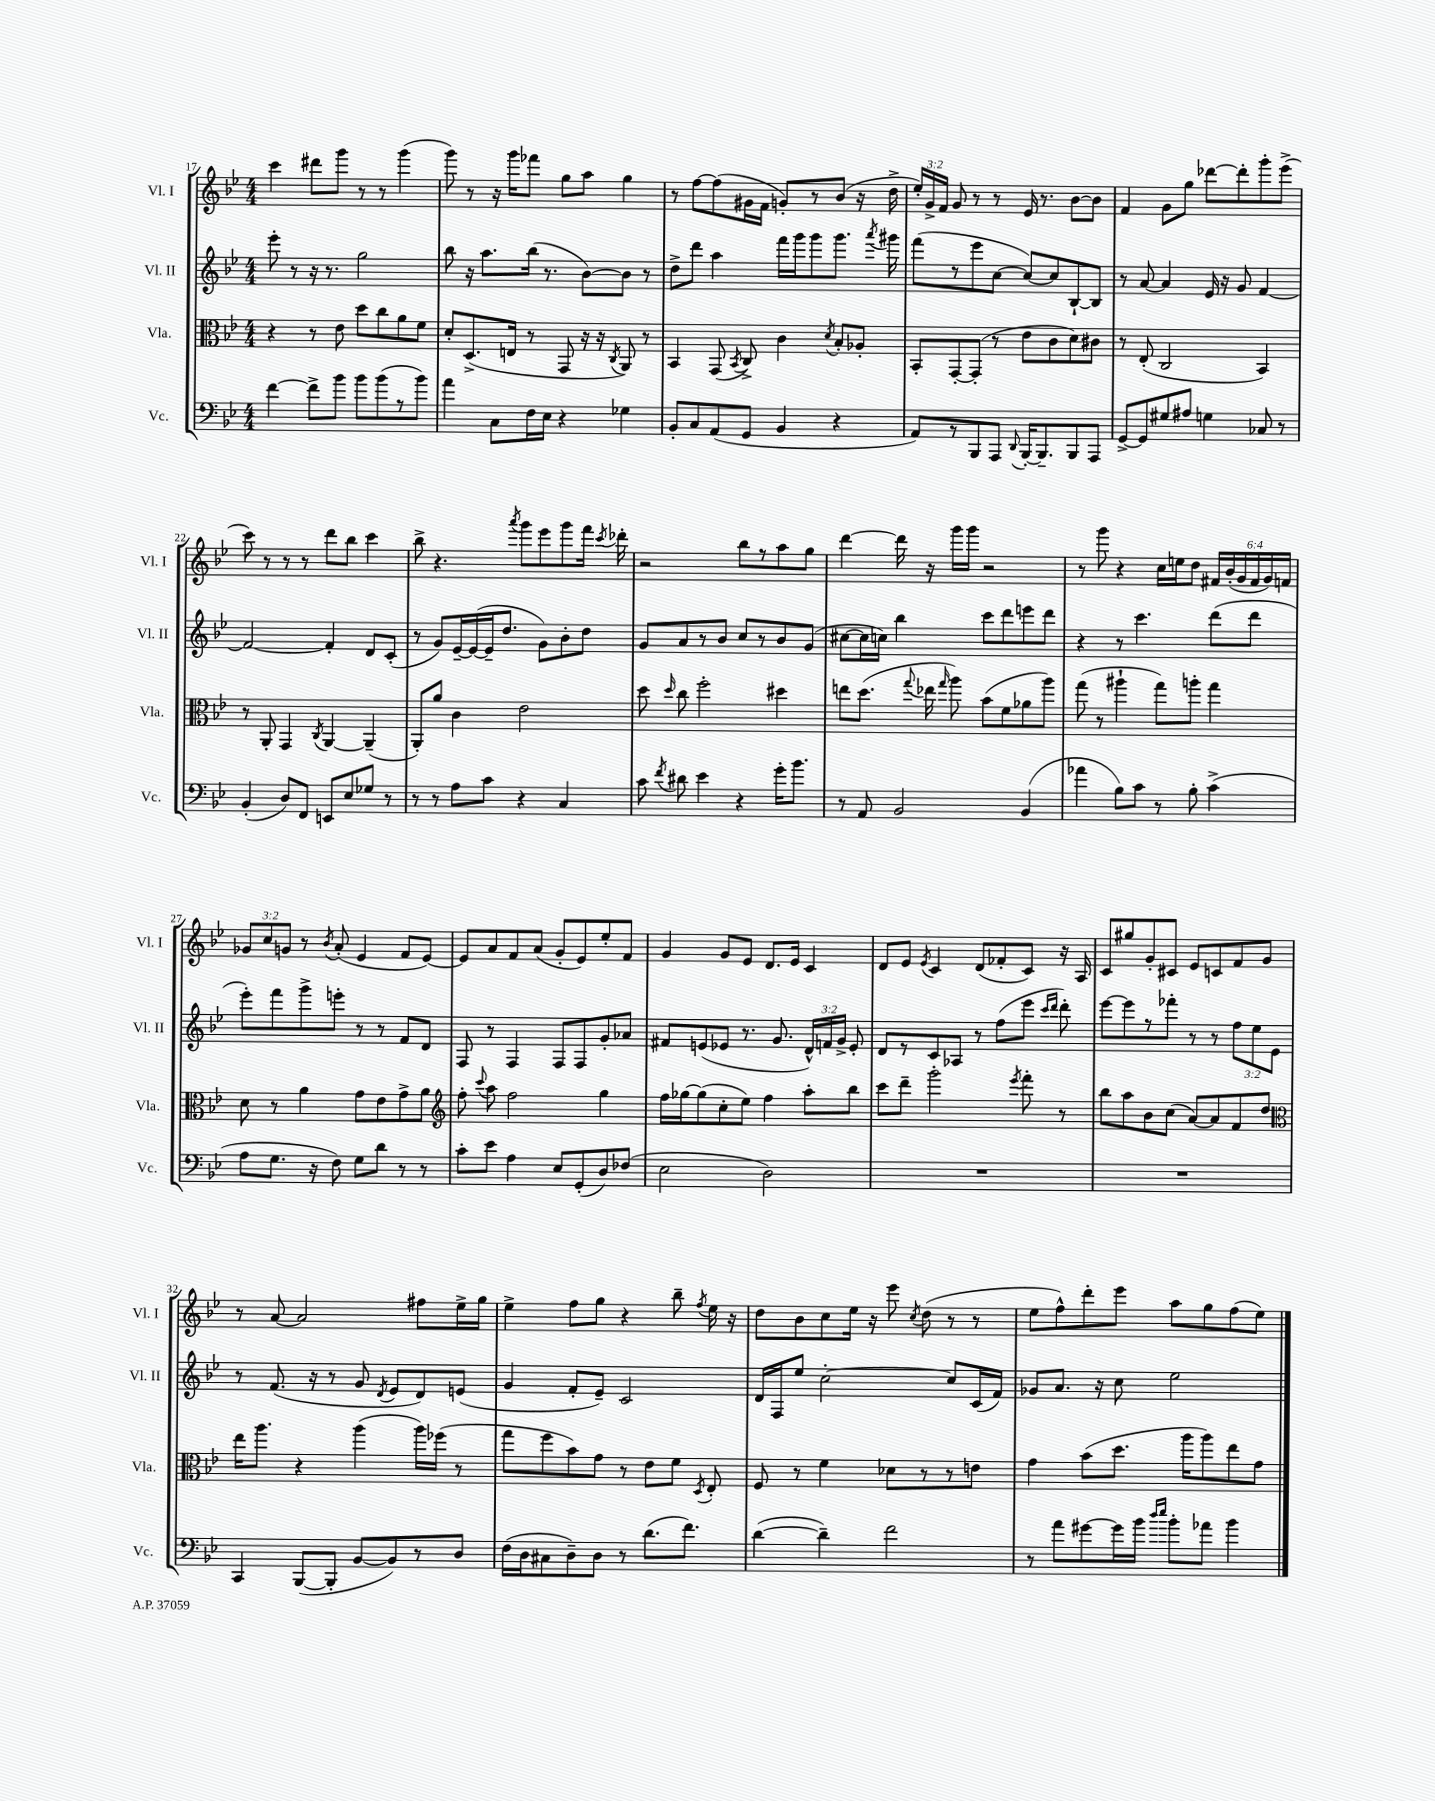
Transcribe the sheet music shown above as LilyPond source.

<<
\new StaffGroup <<
\new Staff = "s0" \with { instrumentName = "Vl. I" shortInstrumentName = "Vl. I" } {
    \clef treble \key bes \major \numericTimeSignature \time 4/4 \override Staff.TupletNumber.text = #tuplet-number::calc-fraction-text
    \autoBeamOff c'''4 dis'''8[ g'''8] r8 r8 g'''4( |
    g'''8) r8 r16 g'''16[ fes'''8] g''8[ a''8] g''4 |
    r8 f''8[~ f''8( gis'16 f'16] g'8[-.) r8 bes'8]( r16 d''16-> |
    \tuplet 3/2 { ees''16[-.) g'16-> f'16] } g'8 r8 r8 ees'16 r8. bes'8[~ bes'8] |
    f'4 g'8[ g''8] des'''8[~ des'''8-. g'''8-. ees'''8]->( |
    c'''8) r8 r8 r8 d'''8[ bes''8] c'''4 |
    bes''8-> r4. \acciaccatura { a'''8 } g'''8[ ees'''8 g'''8 f'''16] \acciaccatura { c'''8 } des'''16-. |
    r2 bes''8[ r8 a''8 g''8] |
    d'''4~ d'''16 r16 g'''16[ g'''16] r2 |
    r8 g'''8 r4 c''16[ e''16 d''8] \tuplet 6/4 { fis'16[ bes'16-.( g'16 fis'16 g'16) f'16] } |
    \tuplet 3/2 { ges'8[ c''8 g'8] } r8 \acciaccatura { bes'8 } a'8-.( ees'4 f'8[ ees'8]~) |
    ees'8[ a'8 f'8 a'8]( g'8[-. ees'8) ees''8-. f'8] |
    g'4 g'8[ ees'8] d'8.[ ees'16] c'4 |
    d'8[ ees'8] \acciaccatura { ees'8 } c'4 d'8[( fes'8-. c'8]) r16 a16 |
    c'8[ gis''8 g'8-. cis'8] ees'8[ c'8 f'8 g'8] |
    r8 a'8~ a'2 fis''8[ ees''16-> g''16] |
    ees''4-> f''8[ g''8] r4 bes''8-- \acciaccatura { f''8 } ees''16 r16 |
    d''8[ bes'8 c''8 ees''16] r16 ees'''8 \acciaccatura { c''8 } d''8( r8 r8 |
    ees''8[ f''8-^) d'''8-. ees'''8] a''8[ g''8 f''8( ees''8]) \bar "|." |
}
\new Staff = "s1" \with { instrumentName = "Vl. II" shortInstrumentName = "Vl. II" } {
    \clef treble \key bes \major \numericTimeSignature \time 4/4 \override Staff.TupletNumber.text = #tuplet-number::calc-fraction-text
    \autoBeamOff ees'''8-. r8 r16 r8. g''2 |
    bes''8 r16 a''8.[ bes''16]( r8. bes'8[~) bes'8] r8 |
    d''8[-> d'''8] a''4 f'''16[ g'''16 g'''8 g'''8.] \acciaccatura { a'''8 } gis'''16 |
    f'''8[( r8 ees'''8 c''8]~ c''8[~) c''8 bes8~-! bes8] |
    r8 a'8~ a'4 ees'16 r16 g'8 f'4~ |
    f'2~ f'4-. d'8[ c'8]-.( |
    r8 g'8[) ees'16~-- ees'16~( ees'16-- d''8.] g'8[) bes'8-. d''8] |
    g'8[ a'8 r8 bes'8] c''8[ r8 bes'8 g'8]( |
    cis''8[~ cis''16 c''16]) bes''4 c'''8[ d'''8 e'''8 d'''8] |
    r4 r8 c'''4. d'''8[( d'''8] |
    ees'''8[-.) f'''8 g'''8-> e'''8]-. r8 r8 f'8[ d'8] |
    f8 r8 f4 f8[ f8 g'8-. aes'8] |
    fis'8[ e'8( ees'8] r8. g'8. \tuplet 3/2 { d'16[-^) f'16 g'16]-> } ees'8-. |
    d'8[ r8 c'8 aes8] r8 f''8[( ees'''8] \grace { c'''16[ d'''16] } d'''8-.) |
    ees'''8[~ ees'''8 r8 fes'''8]-. r8 r8 \tuplet 3/2 { f''8[ ees''8 ees'8] } |
    r8 f'8.( r16 r8 g'8 \acciaccatura { d'8 } ees'8[ d'8) e'8]( |
    g'4 f'8[-. ees'8]--) c'2 |
    d'16[ f16 ees''8] c''2~-. c''8[ c'16( f'16]) |
    ges'8[ a'8.] r16 c''8 ees''2 \bar "|." |
}
\new Staff = "s2" \with { instrumentName = "Vla." shortInstrumentName = "Vla." } {
    \clef alto \key bes \major \numericTimeSignature \time 4/4
    \autoBeamOff r4 r8 ees'8 d''8[ c''8 a'8 f'8] |
    d'8[-. d8.->( e16] r8 g,8 r16 r16 \acciaccatura { c8 } a,8) r8 |
    bes,4 g,8( \acciaccatura { bes,8 } c8->) c'4 \acciaccatura { d'8 } bes8[-. aes8]-. |
    bes,8[-. g,8~-. g,8]-.( r8 ees'8[ c'8 d'8) cis'8] |
    r8 ees8-.( c2 bes,4) |
    r8 a,8-. g,4 \acciaccatura { c8 } a,4~ a,4--( |
    a,8[-.) a'8] c'4 ees'2 |
    d''8 \grace { d''16 } c''8 f''2-. dis''4 |
    e''8[ d''8.]( \appoggiatura { g''8 } ees''16 \grace { g''16 } a''8) bes'8[( f'8 aes'8 a''8]) |
    g''8( r8 ais''4-! g''8[) a''8]-. g''4 |
    d'8 r8 a'4 g'8[ ees'8 g'8-> a'8] |
    \clef treble f''8-. \appoggiatura { c'''8 } a''8 f''2 g''4 |
    f''16[ ges''16~ ges''8( c''8-. ees''8]) f''4 a''8[-. bes''8] |
    c'''8[ d'''8]-- g'''2-. \acciaccatura { ees'''8 } f'''8-. r8 |
    bes''8[ a''8 bes'8 c''8]( a'8[~) a'8 f'8 d''8] |
    \clef alto ees''16[ a''8.] r4 a''4( a''16[) fes''16]( r8 |
    g''8[ f''8 bes'8) g'8] r8 ees'8[ f'8] \acciaccatura { d8 } ees8-. |
    f8 r8 f'4 des'8[ r8 r8 e'8] |
    g'4 bes'8[( d''8.] a''16[ a''8) ees''8 g'8] \bar "|." |
}
\new Staff = "s3" \with { instrumentName = "Vc." shortInstrumentName = "Vc." } {
    \clef bass \key bes \major \numericTimeSignature \time 4/4
    \autoBeamOff f'4~ f'8[-> bes'8] bes'8[ bes'8( r8 bes'8]) |
    a'4 c8[ f16 ees16] r4 ges4 |
    bes,8[-. c8 a,8( g,8] bes,4 r4 |
    a,8[) r8 bes,,8 a,,8] \appoggiatura { d,8 } bes,,16[~-. bes,,8.-- bes,,8 a,,8] |
    g,8[~-> g,8 gis8 ais8] g4 ces8 r8 |
    bes,4-.( d8[) f,8] e,8[ ees8 ges8] r8 |
    r8 r8 a8[ c'8] r4 c4 |
    c'8 \acciaccatura { f'8 } dis'8 ees'4 r4 g'16[-. bes'8.] |
    r8 a,8 bes,2 bes,4( |
    aes'4 bes8[) c'8] r8 bes8-. c'4->( |
    a8[ g8.] r16 f8) g8[ d'8] r8 r8 |
    c'8[-. ees'8] a4 ees8[ g,8-.( d8) fes8]( |
    ees2 d2) |
    R1 |
    R1 |
    c,4 bes,,8[~( bes,,8]-. bes,8[~ bes,8) r8 d8] |
    f16[( d16 cis8 d8--) d8] r8 d'8.[( f'8.]) |
    d'4~( d'4--) f'2 |
    r8 a'8[ gis'8~ gis'16 bes'16] \grace { d''16[ ees''16] } bes'8[-. aes'8] bes'4 \bar "|." |
}
>>
>>
\layout { \context { \Score currentBarNumber = #17 } }
